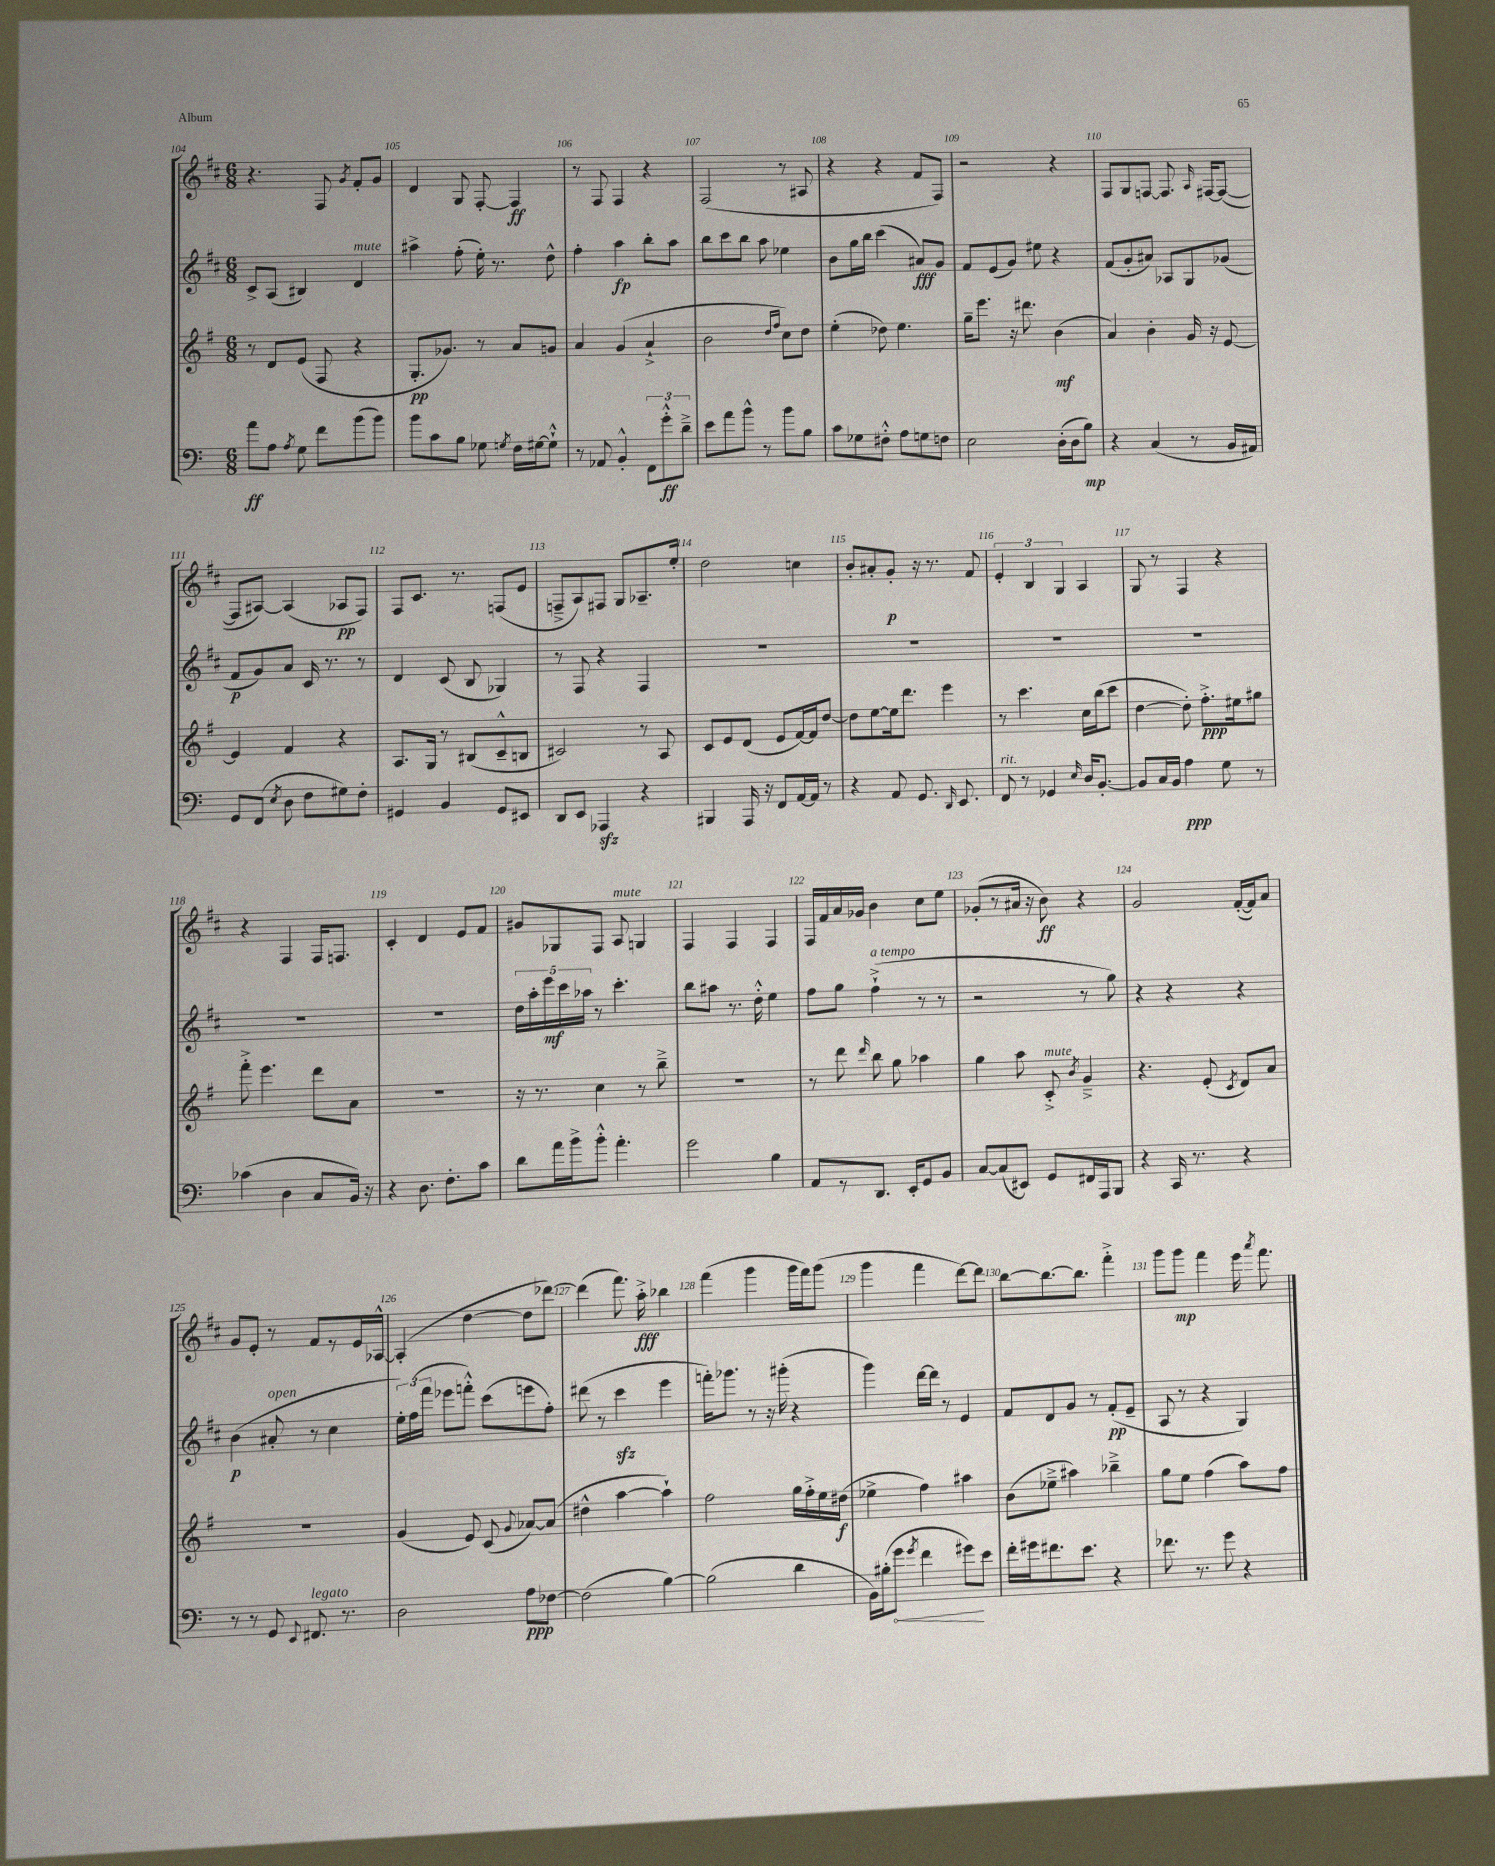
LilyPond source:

<<
\new StaffGroup <<
\new Staff = "s0" {
    \clef treble \key d \major \numericTimeSignature \time 6/8
    \autoBeamOff r4. fis8 \acciaccatura { g'8 } fis'8[-. g'8] |
    d'4 g8 fis8~-. fis4\ff |
    r8 fis8 fis4 r4 |
    fis2( r8 ais8 |
    r4 r4 fis'8[ fis8]) |
    r2 r4 |
    fis8[ g8 f8]~ f8. \grace { a16 } fis16[~ fis8]~( |
    fis8[ ais8]~) ais4( aes8[\pp fis8]) |
    fis8[ cis'8.] r8. f8[( e'8] |
    f8[---> a8) fis8] g8[ aes8.-- e''16]-. |
    d''2 c''4 |
    b'8[-. ais'8-. g'8]-.\p r16 r8. fis'8 |
    \tuplet 3/2 { e'4-. b4 g4 } a4 |
    g8 r8 fis4 r4 |
    r4 fis4 fis16[ f8.] |
    cis'4-. d'4 e'8[ fis'8] |
    gis'8[ ges8 fis8] a8^\markup { \italic "mute" } g4 |
    fis4 fis4 fis4 |
    fis16[ fis'16 a'16 ges'16] b'4 cis''8[ e''8] |
    ges'8[-.( r8 ais'16] r16 b'8\ff) r4 |
    g'2 fis'16[~-.( fis'16) a'8] |
    g'8[ e'8]-. r8 fis'8[ r8 e'16 aes16]~-^ |
    aes4-.( d''4~ d''8[ des'''8]~) |
    des'''4( fis'''8.) a''16-.->\fff bes''4 |
    fis'''4( g'''4 g'''16[ fis'''16) g'''8]( |
    g'''4 fis'''4 d'''8[~) d'''8] |
    b''8[~ b''8.~ b''8.] fis'''4-.-> |
    g'''8[ g'''8]\mp fis'''4 e'''16 \acciaccatura { a'''8 } fis'''8. \bar "|." |
}
\new Staff = "s1" {
    \clef treble \key d \major \numericTimeSignature \time 6/8
    \autoBeamOff cis'8[-> a8]( bis4) d'4^\markup { \italic "mute" } |
    ais''4-> fis''8-.( e''16-.) r8. d''8-^ |
    fis''4-. a''4\fp b''8[-. a''8] |
    b''8[ cis'''8 b''8] a''8 ees''4 |
    b'8[ g''16 b''16] cis'''4( ais'8[\fff) g'8] |
    fis'8[ e'8( g'8]) eis''8 r4 |
    fis'8[( g'8-. ais'8]) aes8[ g8 ges'8]( |
    fis'8[\p g'8) a'8] cis'16 r8. r8 |
    d'4 cis'8( b8 ges4) |
    r8 fis8 r4 fis4 |
    R2. |
    R2. |
    R2. |
    R2. |
    R2. |
    R2. |
    \tuplet 5/4 { d''16[ a''16-. e'''16\mf cis'''16 aes''16] } r8 cis'''4.-. |
    b''8[ ais''8] r8. d''16-.-^ e''4 |
    fis''8[ g''8] fis''4-!->^\markup { \italic "a tempo" }( r8 r8 |
    r2 r8 g''8) |
    r4 r4 r4 |
    b'4\p( ais'8-.^\markup { \italic "open" } r8 cis''4 |
    \tuplet 3/2 { e''16[-.) fis''16( fis'''16] } ees'''8[ f'''8]-.-^) cis'''8[( e'''8 fis''8]-.) |
    dis'''8( r8 cis'''4\sfz e'''4 |
    f'''16[-.) ges'''8.] r8 r16 gis'''16-.( r4 |
    g'''4) d'''16[~ d'''16] r8 e'4 |
    fis'8[ d'8 g'8] r8 fis'8[-.\pp( e'8]-- |
    a8 r8 r4 g4) \bar "|." |
}
\new Staff = "s2" {
    \clef treble \key g \major \numericTimeSignature \time 6/8
    \autoBeamOff r8 d'8[ e'8]( fis8 r4 |
    g8.[-.\pp ges'8.]) r8 a'8[ g'8] |
    a'4 g'4( a'4-!-> |
    b'2 \grace { d''16[ fis''16] } c''8[) d''8] |
    e''4-.( des''8) e''4. |
    g''16[-- e'''8.] r16 dis'''8. b'4\mf( |
    a'4) b'4-. g'16 r16 e'8~ |
    e'4 fis'4 r4 |
    a8.[ g16] r8 bis8[( c'8---^ b8] |
    cis'2) r8 a8 |
    c'8[ e'8 d'8]( e'8[ fis'16~) fis'16 d''8]~ |
    d''8[ e''8~ e''16 d'''8.] e'''4 |
    r8 c'''4. c''16[ b''16( c'''8] |
    d''4~ d''8-.) fis''8.[-.->\ppp eis''16 gis''8] |
    fis'''8-.-> e'''4. d'''8[ a'8] |
    R2. |
    r16 r8. c''4 r8 b''8---> |
    R2. |
    r8 d'''8 \grace { d'''16 } b''8 g''8 aes''4 |
    g''4 a''8 c'8-.->^\markup { \italic "mute" } \acciaccatura { b'8 } g'4---> |
    r4. e'8-.( \acciaccatura { c'8 } d'8[) a'8] |
    R2. |
    g'4( e'8) c'8( \appoggiatura { g'8 } aes'8[~) aes'8]( |
    dis''4-^ a''4~ a''4-!) |
    fis''2 g''16[ fis''16-.-> e''16 dis''16]\f( |
    ees''4-> fis''4) ais''4 |
    b'8[( ees''8]---> ais''4) bes''4---> |
    g''8[ e''8] fis''4( a''8[) fis''8] \bar "|." |
}
\new Staff = "s3" {
    \clef bass \key c \major \numericTimeSignature \time 6/8
    \autoBeamOff a'8[\ff a8] \acciaccatura { a8 } g8 f'8[ b'8( b'8]) |
    b'8[ c'8 b8] ges8 \acciaccatura { g8 } f16[ gis16~ gis8]-!-^ |
    r8 aes,8 b,4-.-^ \tuplet 3/2 { f,8[ g'8-.-^\ff d'8]---> } |
    e'8[ a'8 b'8]-^ r8 b'8[ b8] |
    c'8[ ges8 fis8]-.-^ a8[ g8 f8] |
    e2 d16[-.( d16 b8]\mp) |
    r4 c4( r8 b,16[ ais,16]) |
    g,8[ f,8]( \acciaccatura { e8 } d8 f8[ gis8) f8]-. |
    gis,4 b,4 gis,8[ eis,8] |
    d,8[ e,8] aes,,4\sfz r4 |
    bis,,4 a,,16 r16 f,8[ a,16~ a,16] r8 |
    r4 a,8 g,8. \grace { d,16 } e,8. |
    f,8^\markup { \italic "rit." } r8 ges,4 \grace { e16 } d16[ b,8.]~-. |
    b,8[ c16 b,16] a4\ppp g8 r8 |
    ces'4( d4 c8[ b,16]) r16 |
    r4 d8. f8.[-. c'8] |
    d'8[ a'16 b'16-> b'8]-.-^ a'4.-. |
    g'2 b4 |
    a,8[ r8 d,8.] e,16[-. g,8 b,8] |
    c8[~ c8( eis,8]) g,8[ fis,16 a,,16 b,,8] |
    r4 c,16 r8. r4 |
    r8 r8 g,8 \appoggiatura { e,8 } fis,8.^\markup { \italic "legato" } r8. |
    d2 a8[\ppp fes8]~ |
    fes2( b4~) |
    b2( d'4 |
    b,16[) bis16-.( \once \override Hairpin.circled-tip = ##t g'8]\< \acciaccatura { g'8 } f'4 gis'8[\!) e'8] |
    f'16[-. gis'16 fis'8. e'8.] r4 |
    fes'8. r8. g'8 r4 \bar "|." |
}
>>
>>
\layout { \context { \Score currentBarNumber = #104 \override BarNumber.break-visibility = ##(#f #t #t) barNumberVisibility = #all-bar-numbers-visible } }
